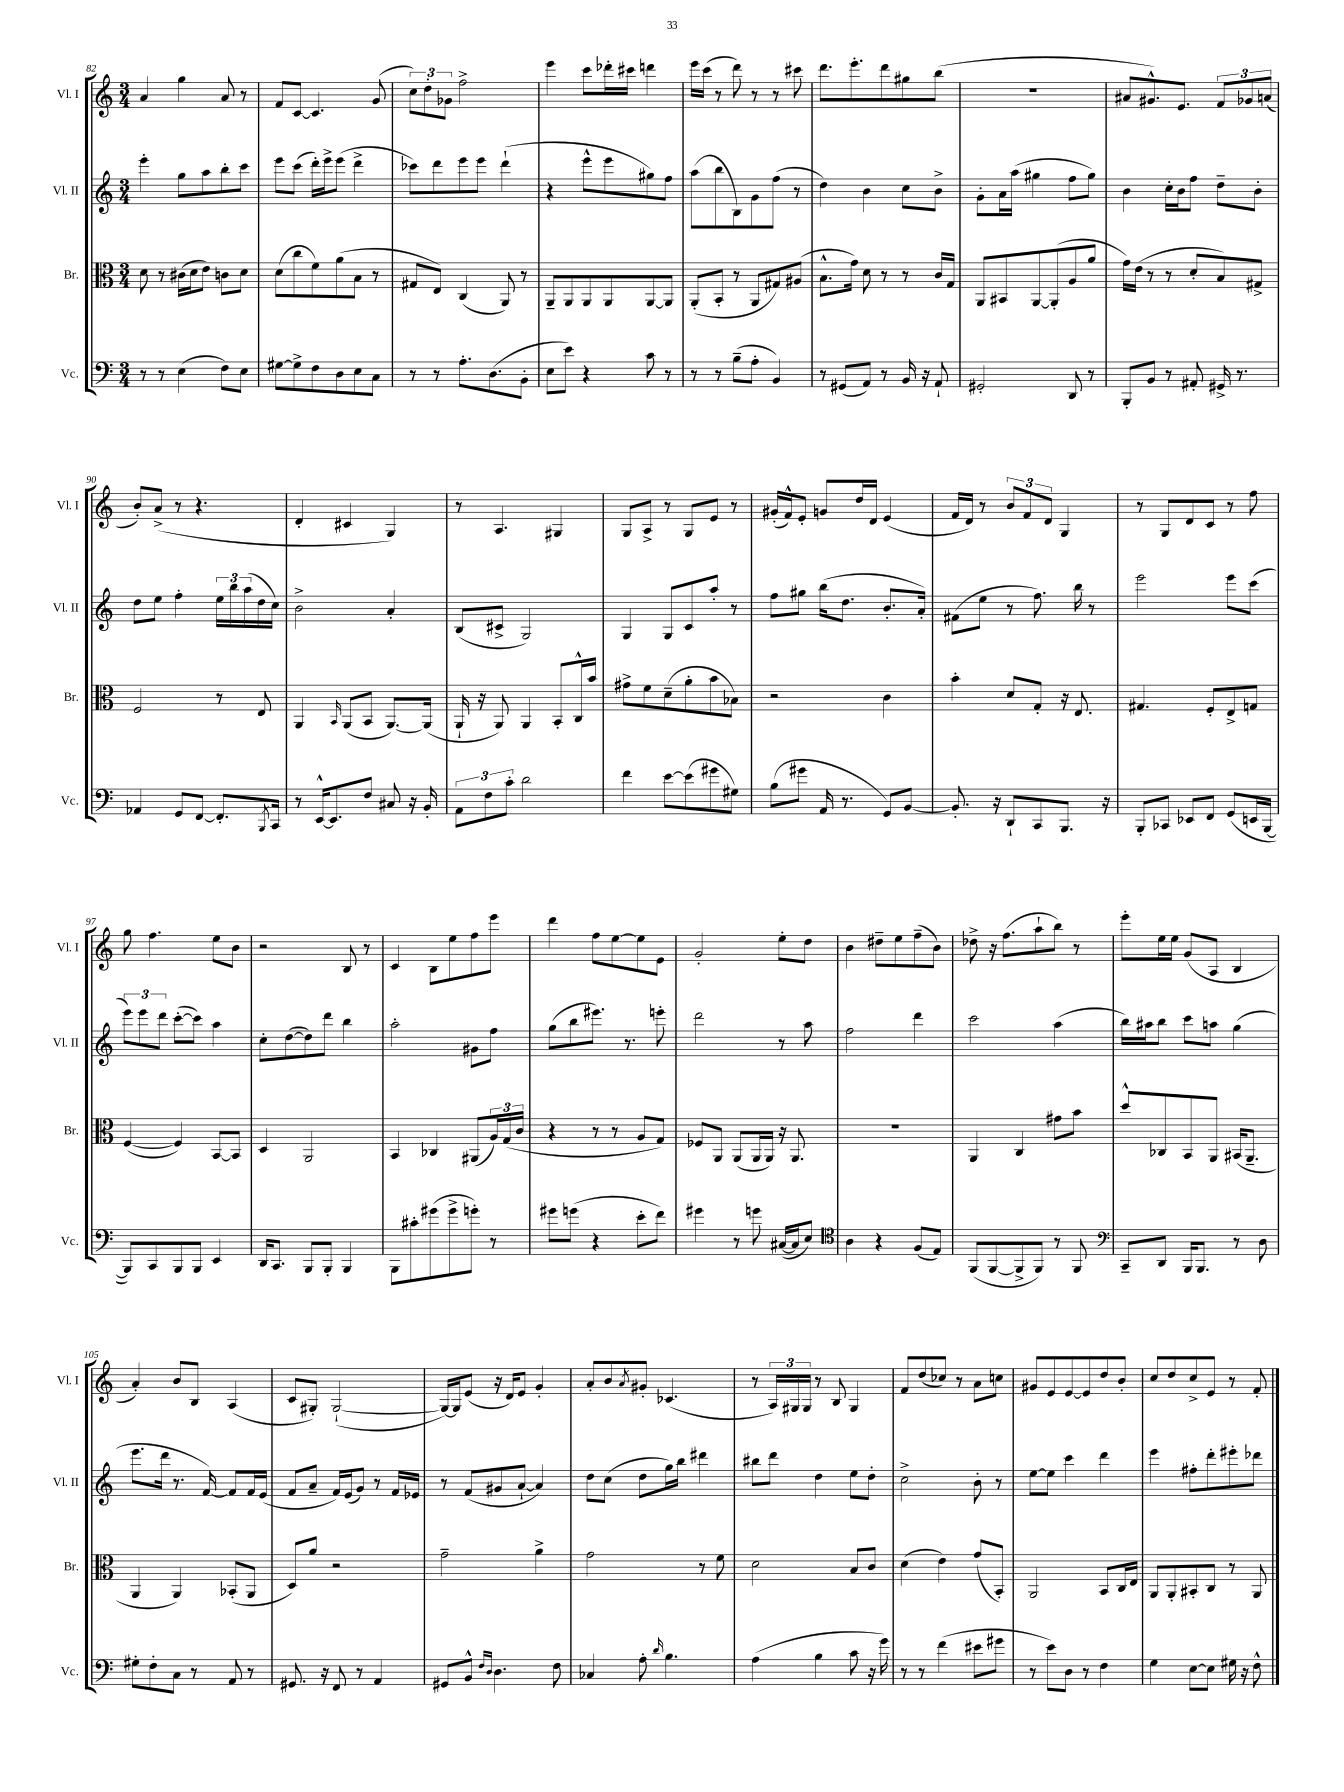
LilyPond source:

<<
\new StaffGroup <<
\new Staff = "s0" \with { instrumentName = "Vl. I" shortInstrumentName = "Vl. I" } {
    \clef treble \key c \major \numericTimeSignature \time 3/4
    a'4 g''4 a'8 r8 |
    f'8 c'8~ c'4. g'8( |
    \tuplet 3/2 { c''8) d''8-. ges'8 } f''2-> |
    e'''4 c'''8 des'''16-. cis'''16 d'''4 |
    e'''16 c'''16( r8 d'''8) r8 r8 cis'''8 |
    d'''8. e'''8.-. d'''8 gis''8 b''8( |
    R2. |
    ais'8 gis'8.-^) e'8. \tuplet 3/2 { f'8 ges'8 a'8( } |
    b'8-.) a'8->( r8 r4. |
    d'4-. cis'4 g4) |
    r8 a4. gis4 |
    g8 a8-> r8 g8 e'8 r8 |
    gis'16-.( f'16-^) e'8-. g'8 d''16 d'16 e'4( |
    f'16 d'16) r8 \tuplet 3/2 { b'8 f'8 d'8 } g4 |
    r8 g8 d'8 c'8 r8 f''8 |
    g''8 f''4. e''8 b'8 |
    r2 b8 r8 |
    c'4 b8 e''8 f''8 e'''8 |
    d'''4 f''8 e''8~ e''8 e'8 |
    g'2-. e''8-. d''8 |
    b'4 dis''8-- e''8 f''8--( b'8) |
    des''8-> r16 f''8.( a''8-! b''8) r8 |
    e'''8-. e''16 e''16 g'8( a8 b4 |
    a'4-.) b'8 b8 a4( |
    c'8 gis8-.) gis2~-!( |
    gis16~) gis16 e'8( r16 d'16) e'8 g'4-. |
    a'8-. b'8 \acciaccatura { a'8 } gis'8-. ces'4.( |
    r8 \tuplet 3/2 { a16) gis16 gis16 } r8 b8 gis4 |
    f'8 d''8( ces''8) r8 a'8 c''8 |
    gis'8 e'8 e'8~ e'8 d''8 b'8-. |
    c''8 d''8 c''8-> e'8 r8 f'8-. \bar "|." |
}
\new Staff = "s1" \with { instrumentName = "Vl. II" shortInstrumentName = "Vl. II" } {
    \clef treble \key c \major \numericTimeSignature \time 3/4
    e'''4-. g''8 a''8 b''8-. c'''8 |
    e'''8 c'''8( d'''16-.) e'''16-> e'''8( d'''4-> |
    ces'''8) d'''8 e'''8 e'''8 d'''4-!( |
    r4 e'''8-^ e'''8 gis''8) f''8 |
    a''8( b''8 b8) g'8 f''8( r8 |
    d''4) b'4 c''8 b'8-> |
    g'8-. a'16 a''16( gis''4 f''8 gis''8) |
    b'4 c''16-. b'16 f''8 d''8-- b'8-. |
    d''8 e''8 f''4-. \tuplet 3/2 { e''16 b''16 a''16( } d''16 c''16) |
    b'2-> a'4-. |
    b8( cis'8-> g2) |
    g4 g8 c'8 a''8-. r8 |
    f''8 gis''8 b''16( d''8. b'8.-. a'16-.) |
    fis'8( e''8 r8 f''8.) b''16 r8 |
    e'''2 e'''8 c'''8( |
    \tuplet 3/2 { e'''8) e'''8 d'''8 } c'''8~-.( c'''8) a''4 |
    c''8-. d''8~( d''8) d'''8 b''4 |
    a''2-. gis'8 f''8 |
    g''8( b''8 eis'''8.) r8. e'''8-. |
    d'''2 r8 a''8 |
    f''2 d'''4 |
    c'''2 a''4( |
    b''16) ais''16 b''8 c'''8 a''8 g''4( |
    e'''8. d'''16 r8. f'16~) f'8 f'16 e'16( |
    f'8 a'8-- f'16) e'16( g'8) r8 f'16 ees'16 |
    r8 f'8( gis'8 a'8~-! a'4) |
    d''8 c''8( d''8 g''16) b''16 dis'''4 |
    bis''8 d'''8 d''4 e''8 d''8-. |
    c''2-> b'8-. r8 |
    e''8~ e''8 c'''4 d'''4 |
    e'''4 fis''8-. d'''8-. eis'''8-. des'''8 \bar "|." |
}
\new Staff = "s2" \with { instrumentName = "Br." shortInstrumentName = "Br." } {
    \clef alto \key c \major \numericTimeSignature \time 3/4
    d'8 r8 cis'16( d'16 e'8) c'8 d'8 |
    d'8( c''8 f'8) a'8( b8 r8 |
    gis8 e8) c4( a,8) r8 |
    a,8-- a,8 a,8 a,8 a,8~ a,8 |
    a,8-.( b,8-. r8 a,8 gis8) ais8( |
    b8.-^ g'16) d'8 r8 r8 c'16 g16 |
    a,8 bis,8 a,8~ a,8-.( a8 a'8 |
    g'16) e'16( r8 r8 d'8-. b8) gis8-> |
    f2 r8 e8 |
    a,4 \grace { b,16 } a,8( b,8 a,8.~) a,16( |
    a,16-! r16 a,8) a,4 b,8-. c16-^ b'16 |
    gis'8-> f'8 d'8--( a'8-. b'8 bes8) |
    r2 c'4 |
    b'4-. d'8 g8-. r16 e8. |
    gis4. f8-. e8-> g8 |
    f4~( f4) b,8~ b,8 |
    d4 a,2 |
    b,4 ces4 ais,8( \tuplet 3/2 { a16) g16( c'16 } |
    r4 r8 r8 a8 g8) |
    fes8 a,8 a,8( a,16 a,16) r16 a,8. |
    R2. |
    a,4 c4 gis'8 b'8 |
    d''8-^ ces8 b,8 a,8 bis,16( a,8.-- |
    a,4 a,4) bes,8-.( a,8 |
    d8) a'8 r2 |
    g'2-- a'4-> |
    g'2 r8 f'8 |
    d'2 b8 c'8 |
    d'4( e'4) g'8( b,8-.) |
    a,2 b,8 c16 e16 |
    a,8 a,8-. bis,8-. c8 r8 a,8 \bar "|." |
}
\new Staff = "s3" \with { instrumentName = "Vc." shortInstrumentName = "Vc." } {
    \clef bass \key c \major \numericTimeSignature \time 3/4
    r8 r8 e4( f8) e8 |
    gis8~ gis8-> f8 d8 e8 c8 |
    r8 r8 a8.-. d8.( b,8-. |
    e8 e'8) r4 c'8 r8 |
    r8 r8 b8--( a8-. b,4) |
    r8 gis,8( a,8) r8 b,16 r16 a,8-! |
    gis,2-. d,8 r8 |
    b,,8-. b,8 r8 ais,8-. gis,16-> r8. |
    aes,4 g,8 f,8~ f,8.-. \acciaccatura { b,,8 } c,16 |
    r8 e,16~-^ e,8. f8 cis8 r16 b,16-. |
    \tuplet 3/2 { a,8 f8 c'8-. } d'2 |
    f'4 e'8~ e'8( gis'8 gis8) |
    b8( gis'8 a,16 r8. g,8) b,8~ |
    b,8.-. r16 d,8-! c,8 b,,8. r16 |
    b,,8-. ces,8 ees,8 f,8 g,8( e,16 b,,16~ |
    b,,8) c,8 b,,8 b,,8 e,4 |
    d,16 c,8. b,,8 b,,8-. b,,4 |
    b,,8 cis'8-. gis'8( gis'8-> g'8-.) r8 |
    gis'8 g'8( r4 e'8-. f'8) |
    gis'4 r8 g'8 cis16~( cis16 e8) |
    \clef tenor a4 r4 f8( e8) |
    f,8( f,8~ f,8-> f,8) r8 f,8 |
    \clef bass c,8-- d,8 b,,16 b,,8. r8 d8 |
    gis8-. f8-. c8 r8 a,8 r8 |
    gis,8. r16 f,8 r8 a,4 |
    gis,8 b,8-^ \grace { f16 d16 } d4. f8 |
    ces4 a8-. \grace { d'16 } b4. |
    a4( b4 c'8 r16 g'16) |
    r8 r8 f'4( eis'8 gis'8 |
    r8 e'8) d8 r8 f4 |
    g4 e8~ e8 gis16 r16 f8-^ \bar "|." |
}
>>
>>
\layout { \context { \Score currentBarNumber = #82 } }
